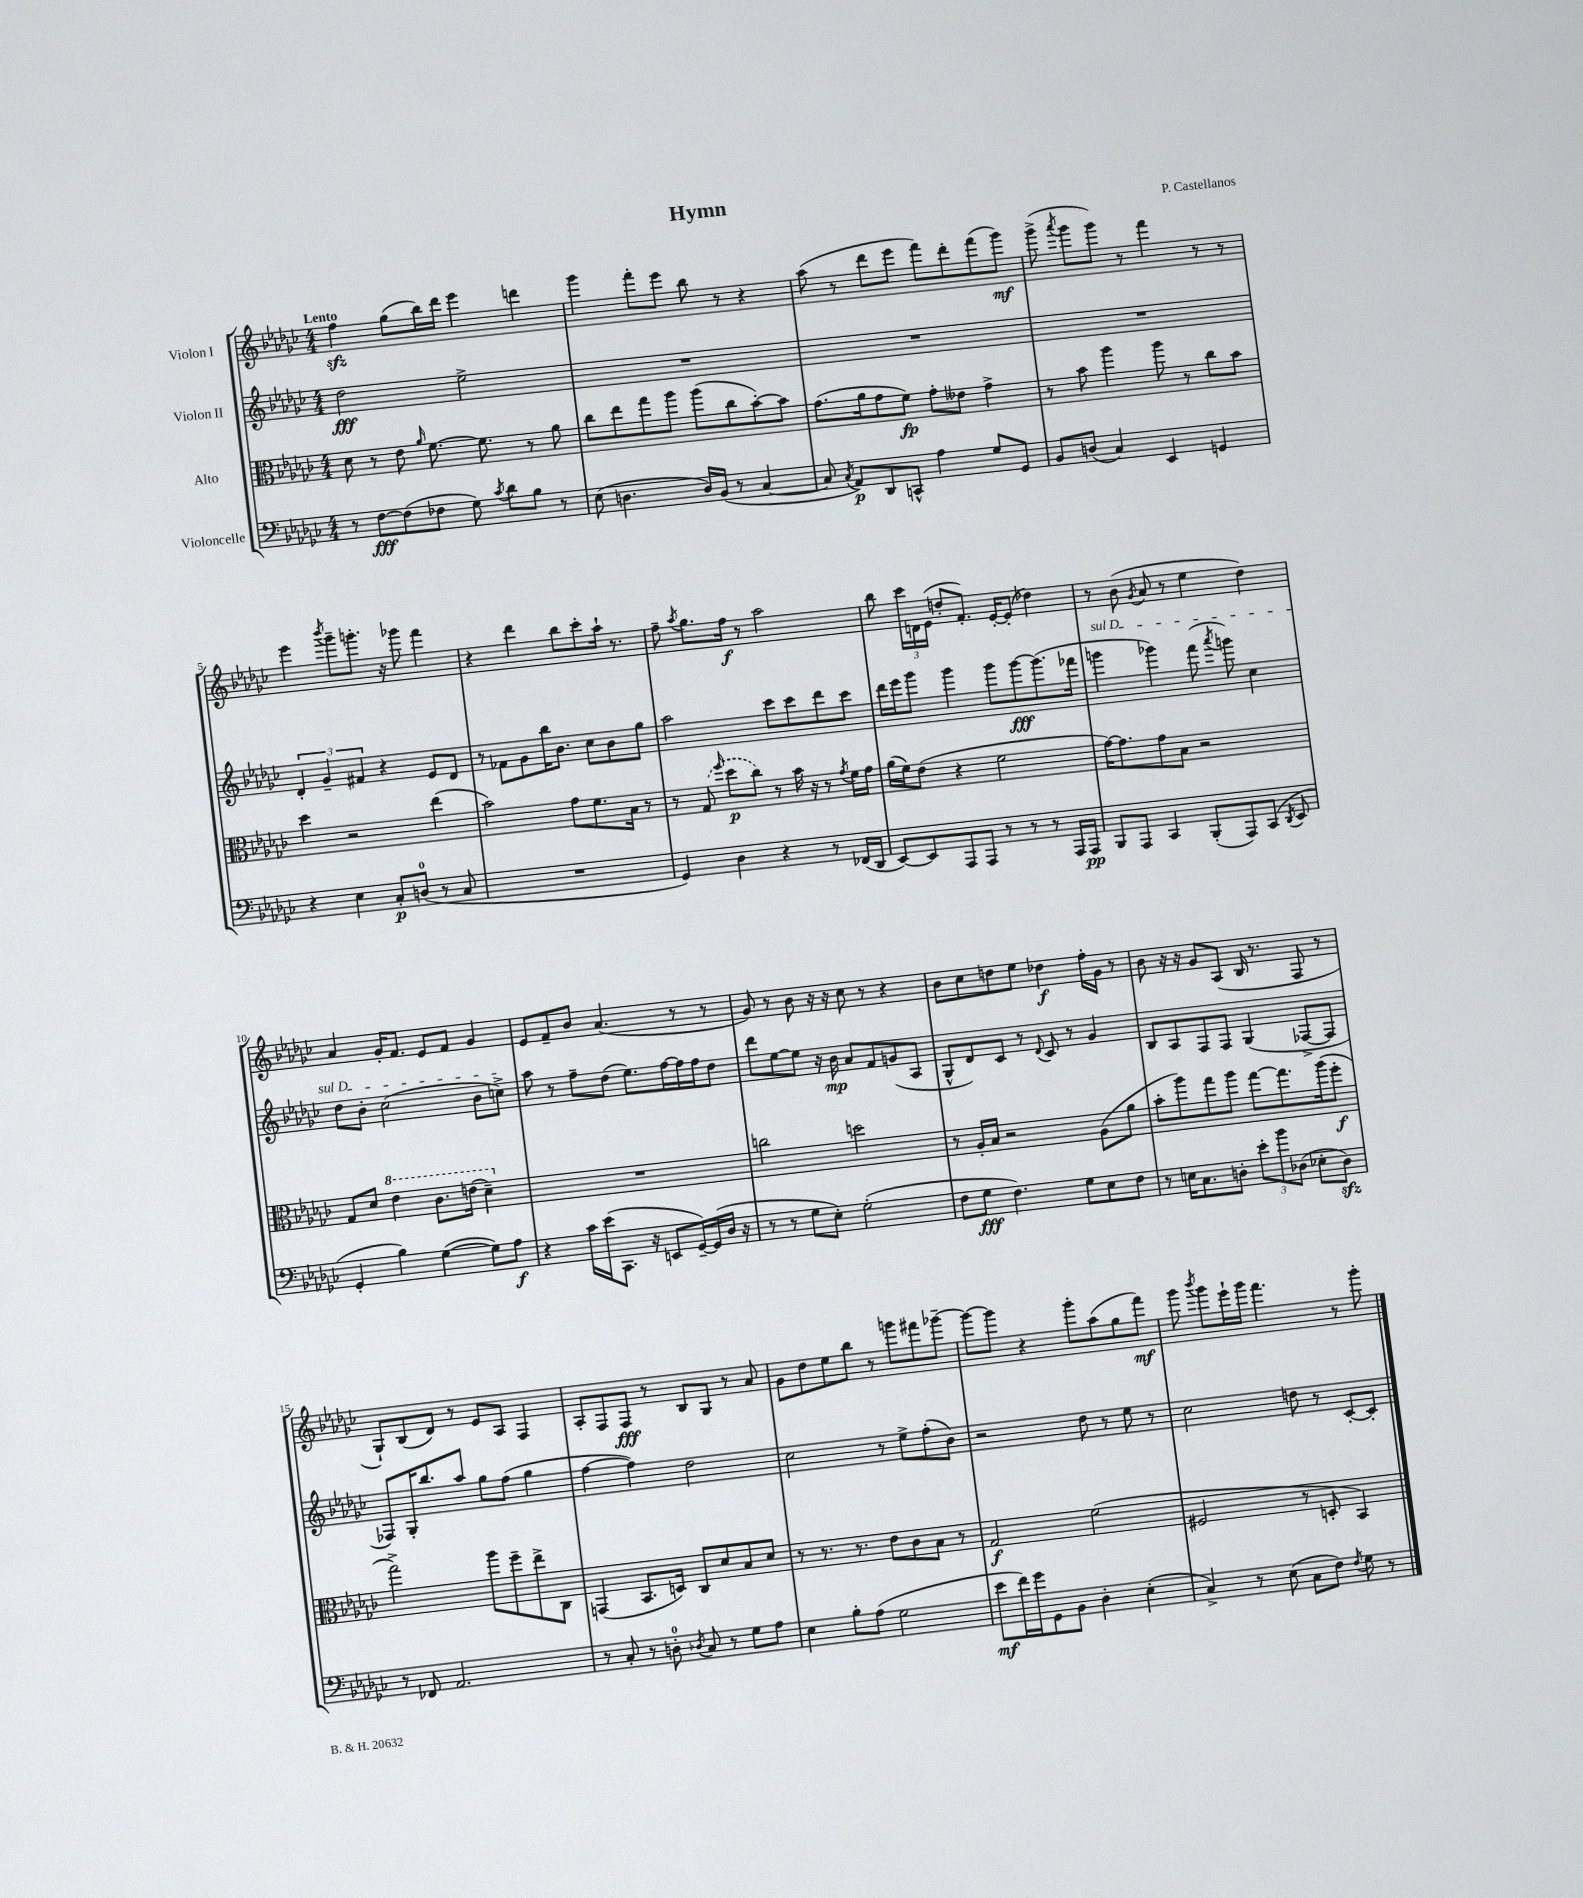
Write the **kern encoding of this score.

**kern	**kern	**kern	**kern
*staff4	*staff3	*staff2	*staff1
*clefF4	*clefC3	*clefG2	*clefG2
*k[b-e-a-d-g-c-]	*k[b-e-a-d-g-c-]	*k[b-e-a-d-g-c-]	*k[b-e-a-d-g-c-]
*M4/4	*M4/4	*M4/4	*M4/4
8r	8d-	2dd-	4ff
[8F	8r	.	.
(8F]	8e-	.	(8gg-
.	16qqa-	.	.
8F-	[8.f	.	16bb-)
.	.	.	16ddd-
8G-)	.	2ee-^	4eee-
.	8.f]	.	.
8qc-	.	.	.
8d-	.	.	.
8B-	8r	.	4ddd
8r	8a-	.	.
=	=	=	=
(8E-	8cc-	1r	4ggg-
4.D	8ee-	.	.
.	8gg-	.	8fff'
.	8aa-	.	8eee-
16D)	(8aa-	.	8bb-
(16BB-	.	.	.
8r	8cc-	.	8r
[4C-	[8b-')	.	4r
.	8b-]	.	.
=	=	=	=
8C-]	(8.g-	1r	(8aa-
8qC-	.	.	.
8AA-)	.	.	8r
.	16a-	.	.
8DD-	8g-	.	8ddd-
8CC^^	8f)	.	8eee-
4A-	8g-'	.	8fff)
.	8e--	.	8ddd-'
8G-	4g-^	.	(8fff
8GG-	.	.	8ggg-)
=	=	=	=
8BB-	8r	1r	(8ggg-^
.	.	.	8qaaa-
(8D	8b-	.	8ggg-
4C-)	4aa-	.	8ggg-)
.	.	.	8r
4EE-	8aa-	.	4fff
.	8r	.	.
4GG	8cc-	.	8r
.	8b-	.	8r
=	=	=	=
4r	4dd-	6d-'	4eee-
.	.	6g-~	.
.	.	.	8qbbb-
4E-	2r	.	8ggg-~
.	.	6f#	.
.	.	.	8.ggg'
8C-'	.	4r	.
.	.	.	16r
(8D	.	.	8ggg-
8r	(4ee-	8e-	4fff
8C-	.	8d-	.
=	=	=	=
1r	2b-)	8r	4r
.	.	8f-	.
.	.	8g-	4ddd-
.	.	16bb-	.
.	.	8.b-	.
.	8g-	.	8bb-
.	8.f	8cc-	8ccc-'
.	.	8b-	16aa-`
.	16B-	.	8.r
.	8r	8gg-	.
=	=	=	=
4GG-)	8r	2aa-	8ff~
.	.	.	8qaa-
.	(8G-	.	8.gg-
.	16qqff	.	.
4D-	8dd-	.	.
.	.	.	16ff
.	8cc-)	.	8r
4r	8r	8ccc-	2aa-
.	16b-	8ccc-	.
.	16r	.	.
8r	8r	8ddd-	.
.	8qg-	.	.
(16FF-	16f	8ccc-	.
16DD-	16g-	.	.
=	=	=	=
[8EE-)	(16a-	16ddd-	8bb-
.	16f)	16eee-	.
8EE-]	(8e-	8ggg-	24ccc-
.	.	.	24d
.	.	.	(24e-
8AAA-	4r	4ggg-	8dd'
8AAA-	.	.	8.f')
8r	2f	8ggg-	.
.	.	.	[16e-'
8r	.	[8ggg-	(8e-']
8r	.	(8.ggg-]	4dd-)
16AAA-	.	.	.
16AAA-	.	16fff-	.
=	=	=	=
8BBB-	[16g-)	4ggg	8r
.	8.g-]	.	.
8AAA-	.	.	(8b-
.	.	.	8qg-
4CC-	8g-	4ggg-)	8a-
.	8B-	.	8r
(8BBB-'	2r	(8fff	4ee-
.	.	8qaaa-	.
8AAA-)	.	8ggg)	.
(8CC-	.	4cc-	4dd-)
8qDD-	.	.	.
8EE-	.	.	.
=	=	=	=
4GG-'	8G-	8dd-	4a-
.	8d-	8b-'	.
4B-)	4ee-	(2cc-	16g-'
.	.	.	8.f
([4G-	8.cc-	.	8e-
.	.	.	8f
.	(16ee	.	.
8G-])	4dd-~)	8b-	4g-
8A-	.	8cc^)	.
=	=	=	=
4r	1r	8aa-	8e-
.	.	8r	8f~
16c-	.	8ff~	8b-
(16e-	.	.	.
8.CC-	.	(8dd-	(4.a-
.	.	8.ee-)	.
16r	.	.	.
8EE	.	.	.
.	.	[16ff	.
[16GG-~)	.	16ff]	8r
(16GG-]	.	16ff	.
16D-	.	8dd-	8r
16r	.	.	.
=	=	=	=
8r	2cc	8ddd-	8g-)
8r	.	[8ee-	8r
8G-	.	8ee-]	8b-
8E-')	.	16r	16r
.	.	16b-	16r
(2G-'	2dd	8a-	8cc-
.	.	8f	8r
.	.	(8g	4r
.	.	8A-	.
=	=	=	=
8F	8r	8G-^^	8b-
8G-	16A-'	8d-)	8cc-
.	16B-	.	.
4.F)	2r	8c-	8dd
.	.	8r	8ee-
.	.	8qqd-	.
.	.	8c-	4dd-
8G-	.	8r	.
8E-	(8A-	4g-	16ff'
.	.	.	16g-
8F	8a-	.	8r
=	=	=	=
8r	8b-'	8B-	8b-
16E	8aa-)	8A-	16r
8.C-	.	.	16r
.	8gg-	8F	8g-
8D'	8aa-	8F	(8A-
12e-'	[8gg-	(4G-	16B-
.	.	.	8.r
12b-	.	.	.
.	8.gg-]	.	.
(12D-	.	.	.
8E-'	.	[8F-^	8F
.	(16aa-	.	.
8D-)	8ff'	8F-]	8r
=	=	=	=
8r	2gg-^)	8F-)	8G-`)
8FF-	.	16G-'	(8B-
.	.	8.bb-	.
2.AA-	.	.	8d-)
.	.	8aa-	8r
.	8aa-	8gg-	8e-
.	8ff~	(8ff	8A-
.	8ee-^	4gg-	4F
.	8C-	.	.
=	=	=	=
8r	(4GG	[4ff	8A-'
8C-'	.	.	8F
8r	8.BB-	4ff])	8F
8D'	.	.	8r
.	16D)	.	.
8qD-	.	.	.
8C-	8C-	2dd-	8B-
8r	8d-	.	8G-
8G-	8B-	.	8r
8A-	8d-	.	8a-
=	=	=	=
4E-	8r	2cc-	8g-
.	8.r	.	8dd-
8B-'	.	.	8ee-
.	8.r	.	.
(8A-	.	.	8bb-
2G-	8e-	8r	8r
.	8c-	8ee-^	8ggg
.	8B-	(8ff'	8fff#
.	8r	8b-)	[8ggg-~
=	=	=	=
8e-	2G-	2r	8ggg-_
16f)	.	.	8ggg-]
16g-	.	.	.
8GG-	.	.	4r
8BB-	.	.	.
4D-'	(2f	8dd-	8ggg-'
.	.	8r	(8aa-
(4E-'	.	8ee-	8gg-
.	.	8r	8fff)
=	=	=	=
4C-^)	2F#	2cc-	8ggg-
.	.	.	8qbbb-
.	.	.	8ggg-
8r	.	.	16eee-`
.	.	.	16ggg-
(8E-	.	.	4.fff
8C-	8r	8dd	.
8F)	8D'	8r	.
8qF	.	.	.
8G-	4BB-)	[8c-'	8r
8r	.	8c-']	8ggg-'
==	==	==	==
*-	*-	*-	*-
